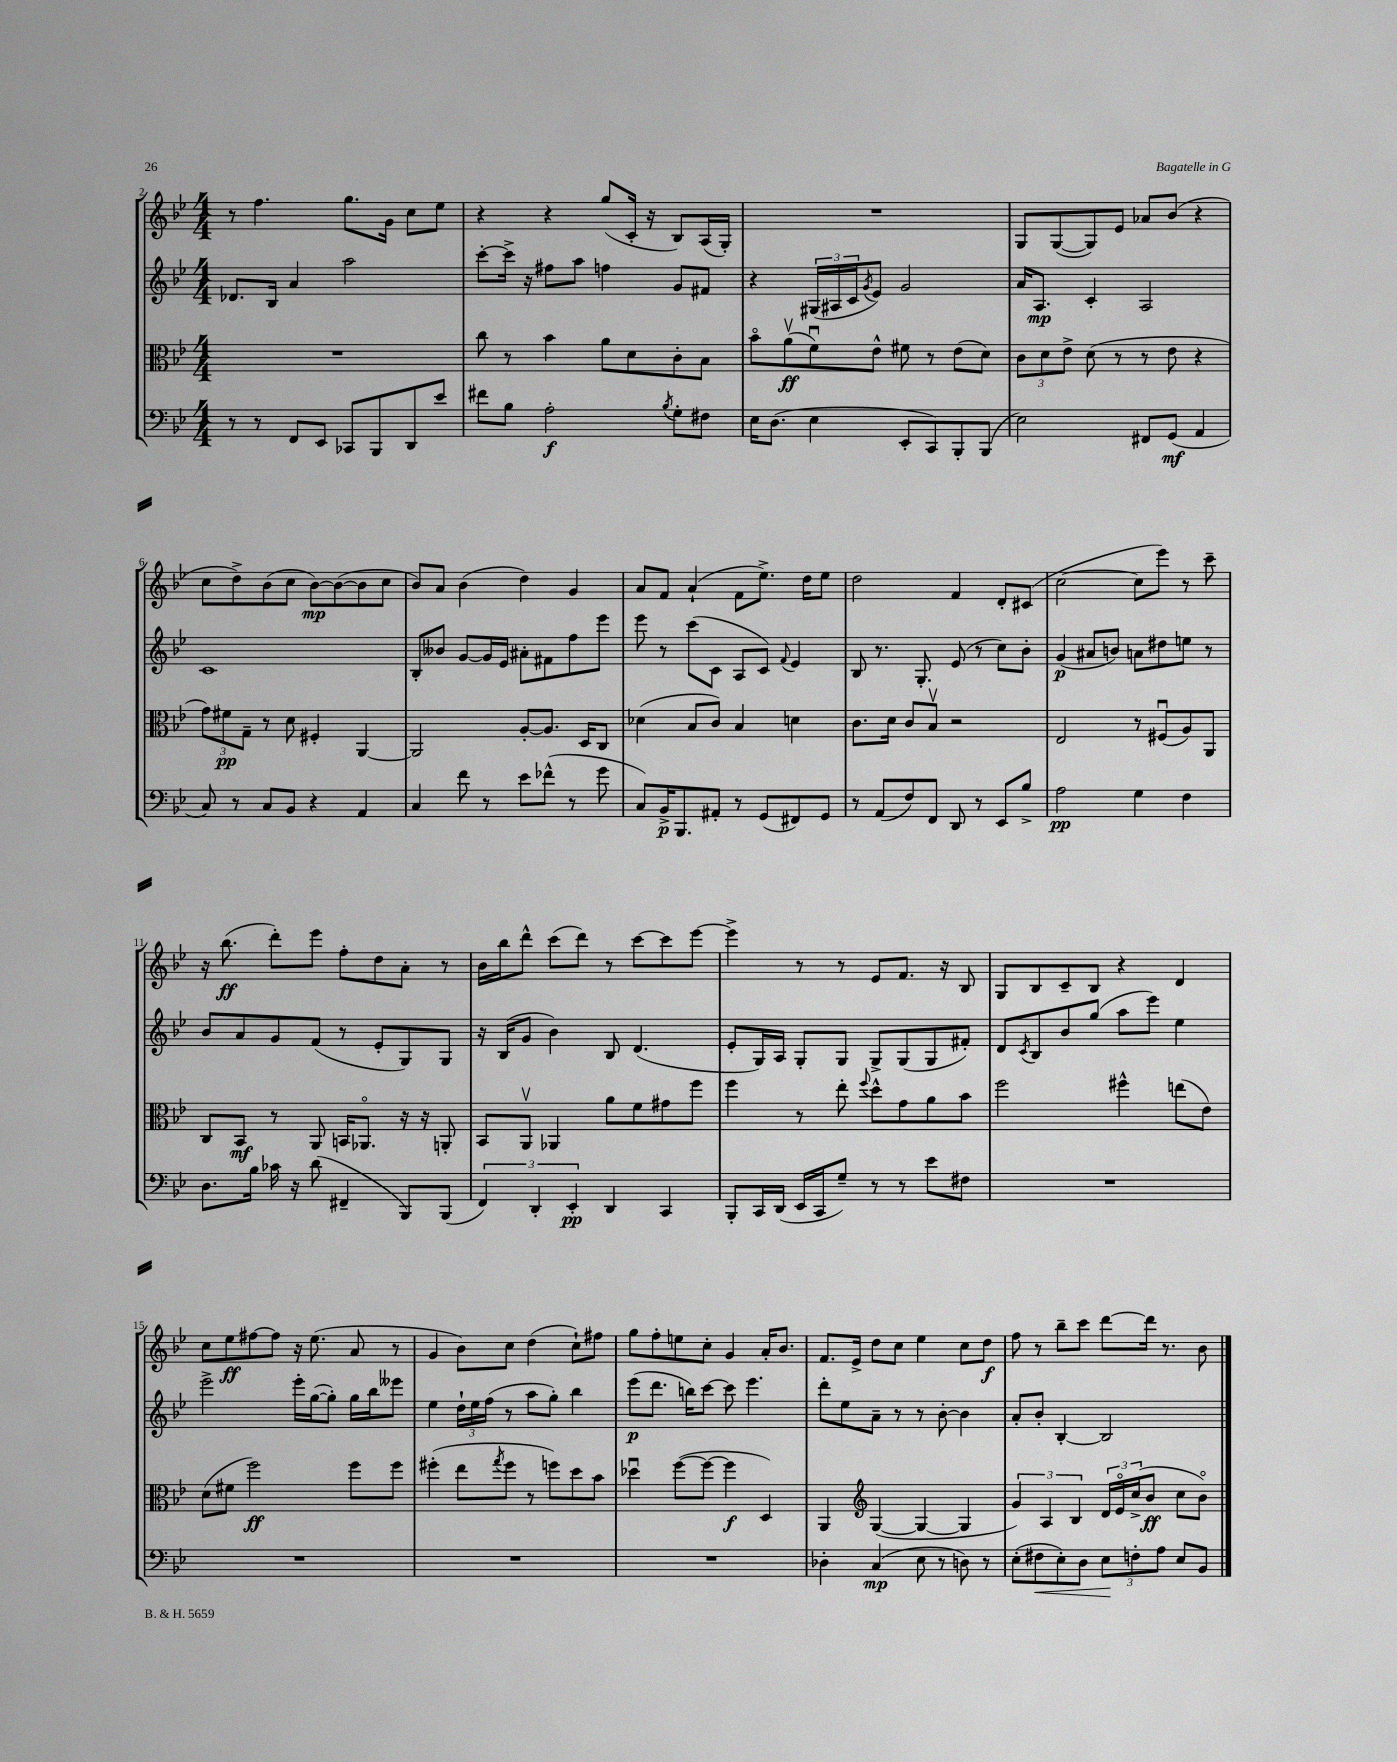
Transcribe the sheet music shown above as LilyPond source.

<<
\new StaffGroup <<
\new Staff = "s0" {
    \clef treble \key bes \major \numericTimeSignature \time 4/4
    r8 f''4. g''8. g'16 c''8 ees''8 |
    r4 r4 g''8( c'16-. r16 bes8) a16( g16-.) |
    R1 |
    g8 g8~( g8) ees'8 aes'8 bes'8( r4 |
    c''8 d''8->) bes'8( c''8 bes'8~\mp) bes'8~( bes'8 c''8 |
    bes'8) a'8 bes'4( d''4) g'4 |
    a'8 f'8 a'4-!( f'8 ees''8.->) d''16 ees''8 |
    d''2 f'4 d'8-. cis'8( |
    c''2~ c''8 ees'''8) r8 c'''8-- |
    r16 bes''8.\ff( d'''8-.) ees'''8 f''8-. d''8 a'8-. r8 |
    bes'16 bes''16 d'''8-^ c'''8( d'''8) r8 c'''8~ c'''8 ees'''8~ |
    ees'''4-> r8 r8 ees'8 f'8. r16 bes8 |
    g8 bes8 c'8-- bes8 r4 d'4 |
    c''8 ees''8\ff fis''8~ fis''8 r16 ees''8.( a'8 r8 |
    g'4 bes'8) c''8 d''4( c''8-!) fis''8 |
    g''8 f''8-. e''8 c''8-. g'4 a'16-. bes'8. |
    f'8. ees'16-> d''8 c''8 ees''4 c''8 d''8\f |
    f''8 r8 bes''8-- c'''8 d'''8~ d'''16 r8. bes'8 \bar "|." |
}
\new Staff = "s1" {
    \clef treble \key bes \major \numericTimeSignature \time 4/4
    des'8. bes16 a'4 a''2 |
    c'''8~-. c'''16-> r16 fis''8 a''8 f''4 g'8 fis'8 |
    r4 \tuplet 3/2 { gis16( ais16 c'16 } \acciaccatura { g'8 } ees'8) g'2 |
    a'16 a8.\mp c'4-. a2 |
    c'1 |
    bes8-. beses'8 g'8~ g'16 ees'16 ais'8-. fis'8 f''8 ees'''8 |
    ees'''8 r8 c'''8( c'8 a8 c'8) \appoggiatura { f'8 } ees'4 |
    bes8 r8. g8.-. ees'8( r8 c''8) bes'8-. |
    g'4\p( ais'8 b'8) a'8 dis''8 e''8 r8 |
    bes'8 a'8 g'8 f'8( r8 ees'8-. g8) g8 |
    r16 bes16( g'8 bes'4) bes8 d'4.( |
    ees'8-. g16) a16 g8-. g8 g8-> g8( g8 fis'8-.) |
    d'8 \acciaccatura { c'8 } bes8 bes'8 g''8( a''8 ees'''8) ees''4 |
    ees'''2-> ees'''16-. g''16~( g''8-.) g''16 bes''16 eeses'''8 |
    ees''4 \tuplet 3/2 { d''16-! ees''16 f''16( } r8 a''8 g''8-.) bes''4 |
    ees'''8\p( d'''8. b''16) c'''8~ c'''8 ees'''4. |
    d'''8-. ees''8 a'8-- r8 r8 bes'8~-. bes'4 |
    a'8-. bes'8-. bes4~-. bes2 \bar "|." |
}
\new Staff = "s2" {
    \clef alto \key bes \major \numericTimeSignature \time 4/4
    R1 |
    c''8 r8 bes'4 a'8 d'8 c'8-. bes8 |
    bes'8\flageolet a'8\upbow\ff( f'8\downbow) ees'8-^ fis'8 r8 ees'8( d'8) |
    \tuplet 3/2 { c'8 d'8 ees'8-> } d'8( r8 r8 ees'8 r4 |
    \tuplet 3/2 { g'8) fis'8\pp g8-- } r8 d'8 fis4-. a,4~ |
    a,2 a8~-. a8. d16 c8 |
    des'4( bes8 c'8) bes4 d'4 |
    c'8. d'16 c'8 bes8\upbow r2 |
    ees2 r8 fis8\downbow( a8) a,8 |
    c8 bes,8\mf r8 a,8 b,16 aes,8.\flageolet r16 r16 a,8-. |
    bes,8 a,8\upbow aes,4 a'8 f'8 gis'8 f''8 |
    f''4 r8 ees''8-. \appoggiatura { f''8 } d''8-^ g'8 a'8 bes'8 |
    f''2 fis''4-^ e''8( ees'8) |
    d'8( fis'8 f''2\ff) f''8 f''8 |
    fis''4-.( ees''8 \acciaccatura { g''8 } fis''8 r8 f''8) d''8 bes'8 |
    des''4\downbow f''8~( f''8~ f''4\f d4) |
    a,4 \clef treble g4~( g4~ g4 |
    \tuplet 3/2 { g'4) a4 bes4 } \tuplet 3/2 { d'16 ees'16\flageolet c''16->( } bes'8\ff c''8 bes'8\flageolet) \bar "|." |
}
\new Staff = "s3" {
    \clef bass \key bes \major \numericTimeSignature \time 4/4
    r8 r8 f,8 ees,8 ces,8 bes,,8 d,8 ees'8 |
    fis'8 bes8 a2-.\f \acciaccatura { bes8 } g8-. fis8 |
    ees16 d8.( ees4 ees,8-. c,8) bes,,8-. bes,,8( |
    ees2) fis,8 g,8\mf( a,4 |
    c8) r8 c8 bes,8 r4 a,4 |
    c4 f'8 r8 ees'8 fes'8-^( r8 g'8 |
    c8) bes,16->\p bes,,8. ais,8-. r8 g,8( fis,8) g,8 |
    r8 a,8( f8) f,8 d,8 r8 ees,8 bes8-> |
    a2\pp g4 f4 |
    d8. bes16 ces'16 r16 d'8( fis,4-- bes,,8) bes,,8( |
    \tuplet 3/2 { f,4) d,4-. ees,4-.\pp } d,4 c,4 |
    bes,,8-. c,16 d,16( ees,16 c,16 g8--) r8 r8 ees'8 fis8 |
    R1 |
    R1 |
    R1 |
    R1 |
    des4-. c4\mp( ees8 r8 d8) r8 |
    ees8-.( fis8\< ees8-.) d8 \tuplet 3/2 { ees8\! f8-. a8 } ees8 bes,8 \bar "|." |
}
>>
>>
\layout { \context { \Score currentBarNumber = #2 } }
